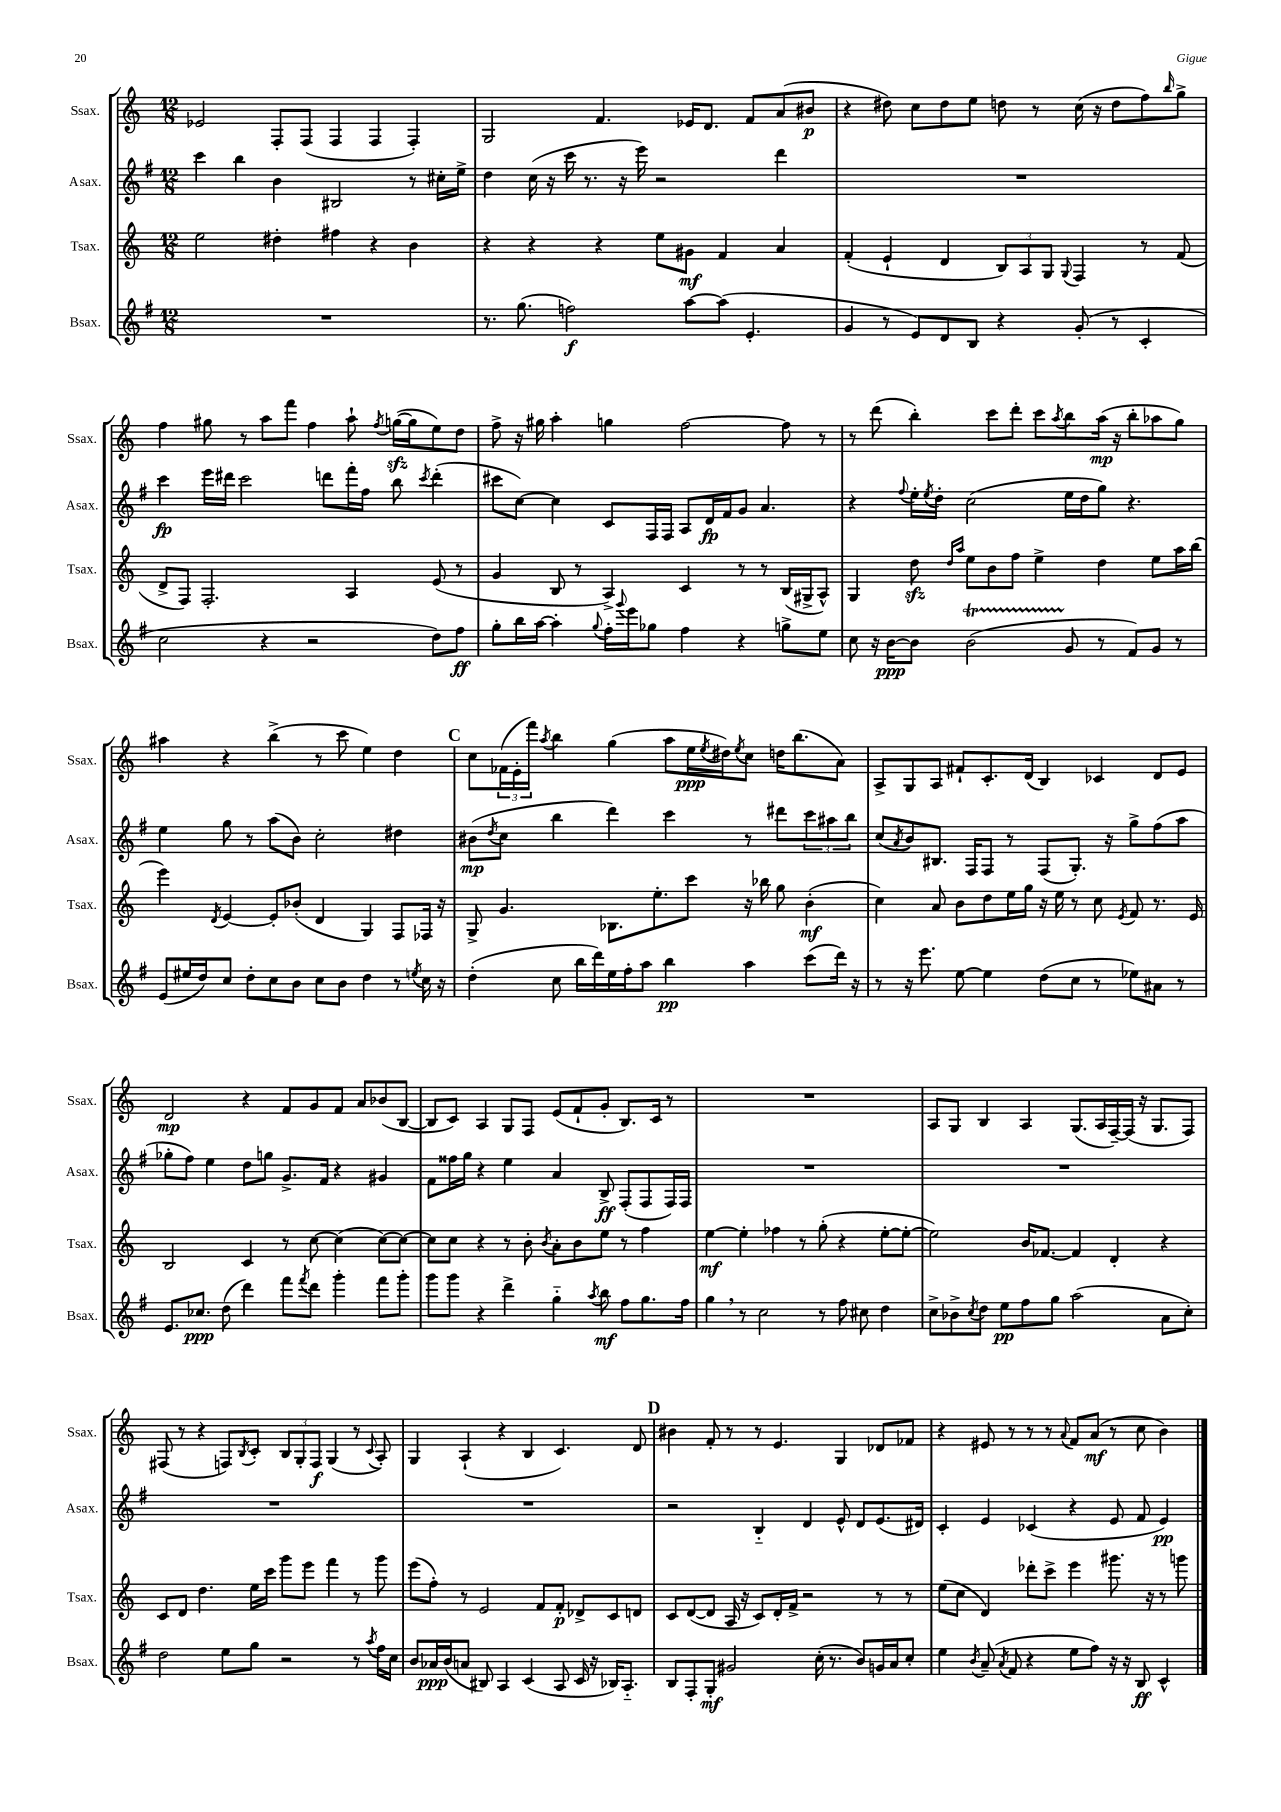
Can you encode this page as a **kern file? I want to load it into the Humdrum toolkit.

**kern	**dynam	**kern	**dynam	**kern	**dynam	**kern	**dynam
*part4	*part4	*part3	*part3	*part2	*part2	*part1	*part1
*staff4	*staff4	*staff3	*staff3	*staff2	*staff2	*staff1	*staff1
*I"Bsax.	*	*I"Tsax.	*	*I"Asax.	*	*I"Ssax.	*
*I'Bsax.	*	*I'Tsax.	*	*I'Asax.	*	*I'Ssax.	*
*clefG2	*	*clefG2	*	*clefG2	*	*clefG2	*
*k[f#]	*	*k[]	*	*k[f#]	*	*k[]	*
*M12/8	*	*M12/8	*	*M12/8	*	*M12/8	*
=109	=109	=109	=109	=109	=109	=109	=109
1.r	.	2ee\	.	4ccc\	.	2e-X/	.
.	.	.	.	4bb\	.	.	.
.	.	4dd#X'\	.	4b\	.	8F'/L	.
.	.	.	.	.	.	(8F/J	.
.	.	4ff#X\	.	2B#X/	.	4F/	.
.	.	4r	.	.	.	4F/	.
.	.	4b\	.	8r	.	4F'/)	.
.	.	.	.	16cc#X'\LL	.	.	.
.	.	.	.	16ee^\JJ	.	.	.
=110	=110	=110	=110	=110	=110	=110	=110
8.r	.	4r	.	4dd\	.	2G/	.
(8.gg\	.	.	.	.	.	.	.
.	.	4r	.	(16cc\	.	.	.
.	.	.	.	16r	.	.	.
2ffn\)	f	.	.	16ccc\	.	.	.
.	.	.	.	8.r	.	.	.
.	.	4r	.	.	.	4.f/	.
.	.	.	.	16r	.	.	.
.	.	.	.	16eee\)	.	.	.
.	.	8ee\L	.	2r	.	.	.
[8aa\L	.	8g#X\J	mf	.	.	16e-X/KL	.
.	.	.	.	.	.	8.d/J	.
(8aa\J]	.	4f/	.	.	.	.	.
4.e'/	.	.	.	.	.	8f/L	.
.	.	4a/	.	4ddd\	.	(8a/	.
.	.	.	.	.	.	8b#X/J	p
=111	=111	=111	=111	=111	=111	=111	=111
4g/	.	(4f'/	.	1.r	.	4r	.
8r	.	4e`/	.	.	.	8dd#X\)	.
8e/L)	.	.	.	.	.	8cc\L	.
8d/	.	4d/	.	.	.	8dd#\	.
8B/J	.	.	.	.	.	8ee\J	.
4r	.	12B/L)	.	.	.	8ddn\	.
.	.	12A/	.	.	.	.	.
.	.	.	.	.	.	8r	.
.	.	12G/J	.	.	.	.	.
.	.	8qqG/	.	.	.	.	.
(8g'/	.	4F/	.	.	.	(16cc\	.
.	.	.	.	.	.	16r	.
8r	.	.	.	.	.	8dd\L	.
4c'/	.	8r	.	.	.	8ff\)	.
.	.	.	.	.	.	16qqbb/	.
.	.	(8f/	.	.	.	8gg^\J	.
!!LO:LB:g=z
=112	=112	=112	=112	=112	=112	=112	=112
2cc\	.	8d^/L	.	4ccc\	fp	4ff\	.
.	.	8F/J)	.	.	.	.	.
.	.	2.F'/	.	16eee\LL	.	8gg#X\	.
.	.	.	.	16ddd#X\JJ	.	.	.
.	.	.	.	2ccc\	.	8r	.
4r	.	.	.	.	.	8aa\L	.
.	.	.	.	.	.	8fff\J	.
2r	.	.	.	.	.	4ff\	.
.	.	.	.	8dddn\L	.	.	.
.	.	4A/	.	16fff#'\L	.	8aa`\	.
.	.	.	.	16ff#\JJ	.	.	.
.	.	.	.	.	.	8qff/	.
.	.	.	.	8bb\	.	([16ggnzz\LL	.
.	.	.	.	.	.	16gg\J]	.
.	.	.	.	8qccc/	.	.	.
8dd\L)	.	(8e/	.	(4ddd'\	.	8ee\)	.
8ff#\J	ff	8r	.	.	.	8dd\J	.
=113	=113	=113	=113	=113	=113	=113	=113
8gg'\L	.	4g/	.	8ccc#X\L	.	8ff^\	.
16bb\L	.	.	.	[8cc\J)	.	16r	.
[16aa\JJ	.	.	.	.	.	16gg#X\	.
4aa'\]	.	8B/	.	4cc\]	.	4aa'\	.
.	.	8r	.	.	.	.	.
8qqgg/	.	.	.	.	.	.	.
16ff#'\LL	.	4A^/)	.	8c/L	.	4ggn\	.
8qqggg/	.	.	.	.	.	.	.
16eee\J	.	.	.	.	.	.	.
8gg-X\J	.	.	.	16F#/L	.	.	.
.	.	.	.	16F#/JJ	.	.	.
4ff#\	.	4c/	.	8A/L	.	[2ff\	.
.	.	.	.	16d/L	fp	.	.
.	.	.	.	16f#/J	.	.	.
4r	.	8r	.	8g/J	.	.	.
.	.	8r	.	4.a/	.	.	.
8ggn^\L	.	(16B/LL	.	.	.	8ff\]	.
.	.	16G#X^/J	.	.	.	.	.
8ee\J	.	8A^^/J)	.	.	.	8r	.
=114	=114	=114	=114	=114	=114	=114	=114
8cc\	.	4G/	.	4r	.	8r	.
16r	.	.	.	.	.	(8ddd\	.
[16b\KL	ppp	.	.	.	.	.	.
.	.	.	.	8qqff#/	.	.	.
8b\J]	.	8ddzz\	.	16ee'\LL	.	4bb'\)	.
.	.	.	.	8qee/	.	.	.
.	.	.	.	16dd'\JJ	.	.	.
.	.	16qqdd/LL	.	.	.	.	.
.	.	16qqaa/JJ	.	.	.	.	.
(2bt\	.	8ee\L	.	(2cc\	.	.	.
.	.	8b\	.	.	.	8ccc\L	.
.	.	8ff\J	.	.	.	8ddd'\J	.
.	.	4ee^\	.	.	.	8ccc\L	.
.	.	.	.	.	.	8qaa/	.
8g/	.	.	.	16ee\LL	.	8bb\	.
.	.	.	.	16dd\J	.	.	.
8r	.	4dd\	.	8gg\J)	.	(16aa\Jk	mp
.	.	.	.	.	.	16r	.
8f#/L)	.	.	.	4.r	.	8bb'\L	.
8g/J	.	8ee\L	.	.	.	8aa-X\	.
8r	.	16aa\L	.	.	.	8gg\J)	.
.	.	(16bb\JJ	.	.	.	.	.
!!LO:LB:g=z
=115	=115	=115	=115	=115	=115	=115	=115
(8e/L	.	4eee\)	.	4ee\	.	4aa#X\	.
16ee#X/L	.	.	.	.	.	.	.
16dd/J)	.	.	.	.	.	.	.
.	.	8qd/	.	.	.	.	.
8cc/J	.	[4e/	.	8gg\	.	4r	.
8dd'\L	.	.	.	8r	.	.	.
8cc\	.	8e'/L]	.	(8aa\L	.	(4bb^\	.
8b\J	.	(8b-X'/J	.	8b\J)	.	.	.
8cc\L	.	4d/	.	2cc'\	.	8r	.
8b\J	.	.	.	.	.	8ccc\	.
4dd\	.	4G/)	.	.	.	4ee\)	.
8r	.	8F/L	.	4dd#X\	.	4dd\	.
8qeen/	.	.	.	.	.	.	.
16cc\	.	16F-X/Jk	.	.	.	.	.
16r	.	16r	.	.	.	.	.
!!LO:REH:place=s1:t=C
=116	=116	=116	=116	=116	=116	=116	=116
(4dd'\	.	8G^/	.	(8b#X\L	mp	8cc\L	.
.	.	.	.	8qdd/	.	.	.
.	.	4.g/	.	8cc\J	.	(24f-X\L	.
.	.	.	.	.	.	24e'\	.
.	.	.	.	.	.	24fff\JJ)	.
.	.	.	.	.	.	8qaa/	.
8cc\	.	.	.	4bb\	.	4bb\	.
16bb\LL	.	.	.	.	.	.	.
16ddd\)	.	.	.	.	.	.	.
16ee\	.	8.B-X\L	.	4ddd\)	.	(4gg\	.
16ff#'\J	.	.	.	.	.	.	.
8aa\J	.	.	.	.	.	.	.
.	.	8.ee'\	.	.	.	.	.
4bb\	pp	.	.	4ccc\	.	8aa\L	.
.	.	8ccc\J	.	.	.	16ee\L	ppp
.	.	.	.	.	.	8qee/	.
.	.	.	.	.	.	16dd#X\J)	.
.	.	.	.	.	.	8qee/	.
4aa\	.	16r	.	8r	.	8cc\J	.
.	.	16bb-X\	.	.	.	.	.
.	.	8gg\	.	8ddd#X\L	.	16ddn\KL	.
.	.	.	.	.	.	(8.bb\	.
(8ccc\L	.	(4b'\	mf	12ccc\	.	.	.
.	.	.	.	12aa#X\	.	.	.
16ddd\Jk)	.	.	.	.	.	8a\J)	.
.	.	.	.	12bb\J	.	.	.
16r	.	.	.	.	.	.	.
=117	=117	=117	=117	=117	=117	=117	=117
8r	.	4cc\)	.	(8cc/L	.	8A^/L	.
.	.	.	.	8qa/	.	.	.
16r	.	.	.	8b/)	.	8G/	.
8.eee\	.	.	.	.	.	.	.
.	.	8a/	.	8.B#X/J	.	8A/J	.
[8ee\	.	8b\L	.	.	.	8f#X`/L	.
.	.	.	.	16F#/KL	.	.	.
4ee\]	.	8dd\	.	8F#/J	.	8.c'/	.
.	.	16ee\L	.	8r	.	.	.
.	.	16gg\JJ	.	.	.	(16d/Jk	.
(8dd\L	.	16r	.	(8F#/L	.	4B/)	.
.	.	16ee\	.	.	.	.	.
8cc\J	.	8r	.	8.G'/J)	.	.	.
8r	.	8cc\	.	.	.	4c-X/	.
.	.	.	.	16r	.	.	.
.	.	8qe/	.	.	.	.	.
8ee-X\L)	.	8f/	.	8gg^\L	.	.	.
8a#X\J	.	8.r	.	(8ff#\	.	8d/L	.
8r	.	.	.	8aa\J	.	8e/J	.
.	.	16e/	.	.	.	.	.
!!LO:LB:g=z
=118	=118	=118	=118	=118	=118	=118	=118
8.e/L	.	2B/	.	8gg-X'\L	.	2d/	mp
.	.	.	.	8ff#\J)	.	.	.
8.cc-X/J	ppp	.	.	.	.	.	.
.	.	.	.	4ee\	.	.	.
(8dd\	.	.	.	.	.	.	.
4ddd\)	.	4c/	.	8dd\L	.	4r	.
.	.	.	.	8ggn\J	.	.	.
8fff#\L	.	8r	.	8.g^/L	.	8f/L	.
8qfff#/	.	.	.	.	.	.	.
8ddd\J	.	[8cc\	.	.	.	8g/	.
.	.	.	.	16f#/Jk	.	.	.
4ggg'\	.	(4cc\]	.	4r	.	8f/J	.
.	.	.	.	.	.	8a/L	.
8fff#\L	.	[8cc\L)	.	4g#X/	.	(8b-X/	.
8ggg'\J	.	8cc\J_	.	.	.	[8B/J	.
=119	=119	=119	=119	=119	=119	=119	=119
8ggg\L	.	8cc\L]	.	8f#\L	.	8B/L]	.
8ggg\J	.	8cc\J	.	16ff##X\L	.	8c/J)	.
.	.	.	.	16gg\JJ	.	.	.
4r	.	4r	.	4r	.	4A/	.
4ddd^\	.	8r	.	4ee\	.	8G/L	.
.	.	8b'\	.	.	.	8F/J	.
.	.	8qb/	.	.	.	.	.
4gg\	.	8a'\L	.	4a/	.	(8e/L	.
.	.	8b\	.	.	.	8f`/	.
8qaa/	.	.	.	.	.	.	.
8bb\	mf	8ee\J	.	8B^/	ff	8g'/J	.
8ff#\L	.	8r	.	(8F#'/L	.	8.B/L)	.
8.gg\	.	4ff\	.	8F#/	.	.	.
.	.	.	.	.	.	16c/Jk	.
.	.	.	.	16F#/L)	.	8r	.
16ff#\Jk	.	.	.	16F#/JJ	.	.	.
=120	=120	=120	=120	=120	=120	=120	=120
4gg,\	.	[4ee\	mf	1.r	.	1.r	.
8r	.	4ee'\]	.	.	.	.	.
2cc\	.	.	.	.	.	.	.
.	.	4ff-X\	.	.	.	.	.
.	.	8r	.	.	.	.	.
8r	.	(8gg'\	.	.	.	.	.
8ff#\	.	4r	.	.	.	.	.
8cc#X\	.	.	.	.	.	.	.
4dd\	.	[8ee'\L	.	.	.	.	.
.	.	8ee'\J_	.	.	.	.	.
=121	=121	=121	=121	=121	=121	=121	=121
8cc^\L	.	2ee\])	.	1.r	.	8A/L	.
8b-X^\	.	.	.	.	.	8G/J	.
8qcc/	.	.	.	.	.	.	.
8dd\J	.	.	.	.	.	4B/	.
8ee\L	pp	.	.	.	.	.	.
8ff#\	.	16b/KL	.	.	.	4A/	.
.	.	[8.f-X/J	.	.	.	.	.
8gg\J	.	.	.	.	.	.	.
(2aa\	.	4f-/]	.	.	.	(8.G/L	.
.	.	.	.	.	.	16A/L	.
.	.	4d'/	.	.	.	[16F~/)	.
.	.	.	.	.	.	(16F/JJ]	.
.	.	.	.	.	.	16r	.
.	.	.	.	.	.	8.G/L	.
8a\L	.	4r	.	.	.	.	.
8cc'\J)	.	.	.	.	.	8F/J)	.
!!LO:LB:g=z
=122	=122	=122	=122	=122	=122	=122	=122
2dd\	.	8c/L	.	1.r	.	(8F#X/	.
.	.	8d/J	.	.	.	8r	.
.	.	4.dd\	.	.	.	4r	.
8ee\L	.	.	.	.	.	8Fn/L)	.
.	.	.	.	.	.	8qB/	.
8gg\J	.	16ee\LL	.	.	.	8c'/J	.
.	.	16ccc\JJ	.	.	.	.	.
2r	.	8ggg\L	.	.	.	12B/L	.
.	.	.	.	.	.	12G'/	.
.	.	8eee\J	.	.	.	.	.
.	.	.	.	.	.	12F/J	f
.	.	4fff\	.	.	.	(4G/	.
8r	.	8r	.	.	.	8r	.
8qaa/	.	.	.	.	.	8qqc/	.
16ff#\LL	.	8ggg\	.	.	.	8A'/)	.
16cc\JJ	.	.	.	.	.	.	.
=123	=123	=123	=123	=123	=123	=123	=123
8b/L	.	(8eee\L	.	1.r	.	4G/	.
16a-X/L	ppp	8ff'\J)	.	.	.	.	.
(16b/J	.	.	.	.	.	.	.
8an/J	.	8r	.	.	.	(4A`/	.
8B#X/)	.	2e/	.	.	.	.	.
4A/	.	.	.	.	.	4r	.
(4c/	.	.	.	.	.	4B/	.
.	.	8f/L	.	.	.	.	.
8A/	.	8f'/J	p	.	.	4.c/)	.
16c/	.	8d-X^/L	.	.	.	.	.
16r	.	.	.	.	.	.	.
16B-X/KL)	.	8c/	.	.	.	.	.
8.A/J	.	.	.	.	.	.	.
.	.	8dn/J	.	.	.	8d/	.
!!LO:REH:place=s1:t=D
=124	=124	=124	=124	=124	=124	=124	=124
8B/L	.	8c/L	.	2r	.	4b#X\	.
8F#'/	.	([8d/	.	.	.	.	.
8G'/J	mf	8d/J]	.	.	.	8f'/	.
2g#X/	.	16A/	.	.	.	8r	.
.	.	16r	.	.	.	.	.
.	.	8c/L)	.	4B/	.	8r	.
.	.	16d'/L	.	.	.	4.e/	.
.	.	16f^/JJ	.	.	.	.	.
.	.	2r	.	4d/	.	.	.
(16cc'\	.	.	.	.	.	.	.
8.r	.	.	.	.	.	.	.
.	.	.	.	8e^^/	.	4G/	.
8b/L)	.	.	.	8d/L	.	.	.
16gn/L	.	8r	.	(8.e/	.	8d-X/L	.
16a/J	.	.	.	.	.	.	.
8cc'/J	.	8r	.	.	.	8f-X/J	.
.	.	.	.	16d#X/Jk)	.	.	.
=125	=125	=125	=125	=125	=125	=125	=125
4ee\	.	(8ee\L	.	4c'/	.	4r	.
.	.	8cc\J	.	.	.	.	.
8qb/	.	.	.	.	.	.	.
(8a~/	.	4d/)	.	4e/	.	8e#X/	.
8qa/	.	.	.	.	.	.	.
8f#/	.	.	.	.	.	8r	.
4r	.	8ddd-X'\L	.	(4c-X/	.	8r	.
.	.	8ccc^\J	.	.	.	8r	.
.	.	.	.	.	.	8qqa/	.
8ee\L	.	4eee\	.	4r	.	8f/L	.
8ff#\J)	.	.	.	.	.	(8a/J	mf
16r	.	8.ggg#X\	.	8e/	.	8r	.
16r	.	.	.	.	.	.	.
8B/	ff	.	.	8f#/	.	8cc\	.
.	.	16r	.	.	.	.	.
4c^^/	.	8r	.	4e/)	pp	4b\)	.
.	.	8gggn\	.	.	.	.	.
==	==	==	==	==	==	==	==
*-	*-	*-	*-	*-	*-	*-	*-
